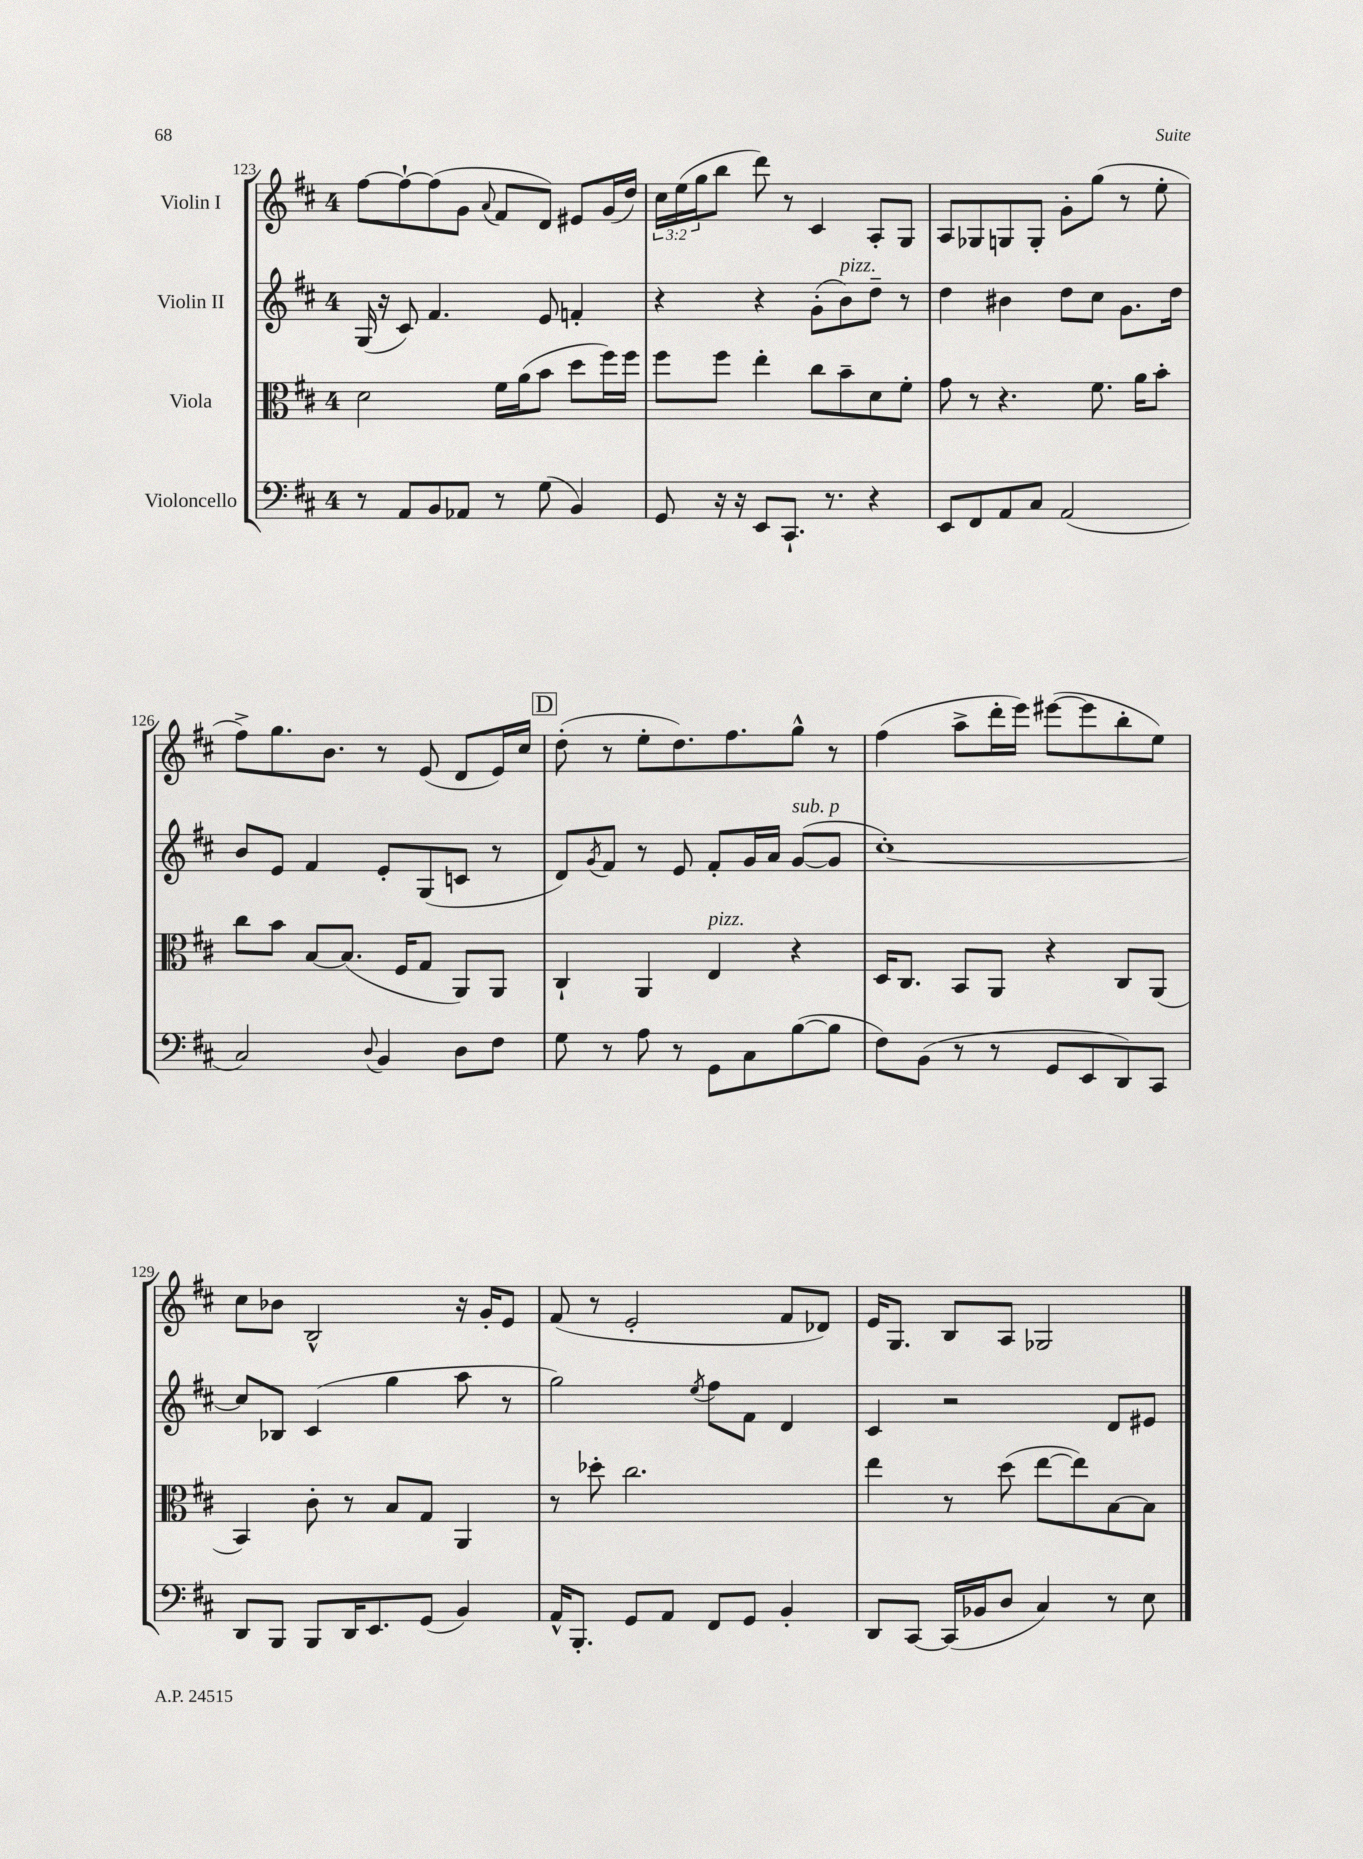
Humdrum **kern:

**kern	**kern	**kern	**kern
*staff4	*staff3	*staff2	*staff1
*clefF4	*clefC3	*clefG2	*clefG2
*k[f#c#]	*k[f#c#]	*k[f#c#]	*k[f#c#]
*M4/4	*M4/4	*M4/4	*M4/4
8r	2d\	(16G/	[8ff#\L
.	.	16r	.
8AA/L	.	8c#/)	8ff#`\_
8BB/	.	4.f#/	(8ff#\]
8AA-/J	.	.	8g\J
.	.	.	8qqa/
8r	16f#\LL	.	8f#/L
.	(16a\J	.	.
(8G\	8b\J	8e/	8d/J)
4BB/)	8dd\L	4f'/	8e#/L
.	16ff#\L)	.	(16g/L
.	16ff#\JJ	.	16dd/JJ)
=	=	=	=
8GG/	8ff#\L	4r	24cc#\LL
.	.	.	(24ee\
.	.	.	24gg\J
16r	8ff#\J	.	8bb\J
16r	.	.	.
8EE/L	4ee'\	4r	8ddd\)
8.CC#`/J	.	.	8r
.	8cc#\L	(8g'\L	4c#/
8.r	.	.	.
.	8b~\	8b\)	.
4r	8d\	8dd~\J	8A'/L
.	8f#'\J	8r	8G/J
=	=	=	=
8EE/L	8g\	4dd\	8A/L
8FF#/	8r	.	8G-/
8AA/	4.r	4b#\	8G/
8C#/J	.	.	8G'/J
(2AA/	.	8dd\L	8g'\L
.	8.f#\	8cc#\J	(8gg\J
.	.	8.g\L	8r
.	16a\LK	.	.
.	8b'\J	.	8ee'\
.	.	16dd\Jk	.
=	=	=	=
2C#/)	8cc#\L	8b/L	8ff#^\L)
.	8b\J	8e/J	8.gg\
.	[8B/L	4f#/	.
.	.	.	8.b\J
.	(8.B/]J	.	.
8qqD/	.	.	.
4BB/	.	8e'/L	8r
.	16F#/LK	.	.
.	8G/J	(8G/	(8e/
8D\L	8AA/L)	8c/J	8d/L
8F#\J	8AA/J	8r	16e/L)
.	.	.	16cc#/JJ
=	=	=	=
8G\	4C#`/	8d/L)	(8dd'\
.	.	8qg/	.
8r	.	8f#/J	8r
8A\	4AA/	8r	8ee'\L
8r	.	8e/	8.dd\)
8GG\L	4E/	8f#'/L	.
.	.	.	8.ff#\
8C#\	.	16g/L	.
.	.	16a/JJ	.
([8B\	4r	([8g/L	8gg^^\J
8B\]J	.	8g/]J	8r
=	=	=	=
8F#\L)	16D/LK	[1cc#')	(4ff#\
.	8.C#/J	.	.
(8BB\J	.	.	.
8r	8BB/L	.	8aa^\L
8r	8AA/J	.	16ddd'\L
.	.	.	16eee\JJ)
8GG/L	4r	.	([8eee#\L
8EE/	.	.	8eee#\]
8DD/)	8C#/L	.	8bb'\
8CC#/J	(8AA/J	.	8ee\J)
=	=	=	=
8DD/L	4BB/)	8cc#/]L	8cc#\L
8BBB/J	.	8B-/J	8b-\J
8BBB/L	8c#'\	(4c#/	2B^^/
16DD/K	8r	.	.
8.EE/	.	.	.
.	8B/L	4gg\	.
(8GG/J	8G/J	.	.
4BB/)	4AA/	8aa\	16r
.	.	.	16g'/LK
.	.	8r	8e/J
=	=	=	=
16AA^^/LK	8r	2gg\)	(8f#/
8.BBB'/J	.	.	.
.	8dd-'\	.	8r
8GG/L	2.cc#\	.	2e'/
8AA/J	.	.	.
.	.	8qee/	.
8FF#/L	.	8ff#\L	.
8GG/J	.	8f#\J	.
4BB'/	.	4d/	8f#/L
.	.	.	8d-/J)
=	=	=	=
8DD/L	4ee\	4c#/	16e/LK
.	.	.	8.G/J
[8CC#/J	.	.	.
(16CC#/]LL	8r	2r	8B/L
16BB-/J	.	.	.
8D/J	(8dd\	.	8A/J
4C#/)	[8ee\L	.	2G-/
.	8ee\])	.	.
8r	[8B\	8d/L	.
8E\	8B\]J	8e#/J	.
==	==	==	==
*-	*-	*-	*-
